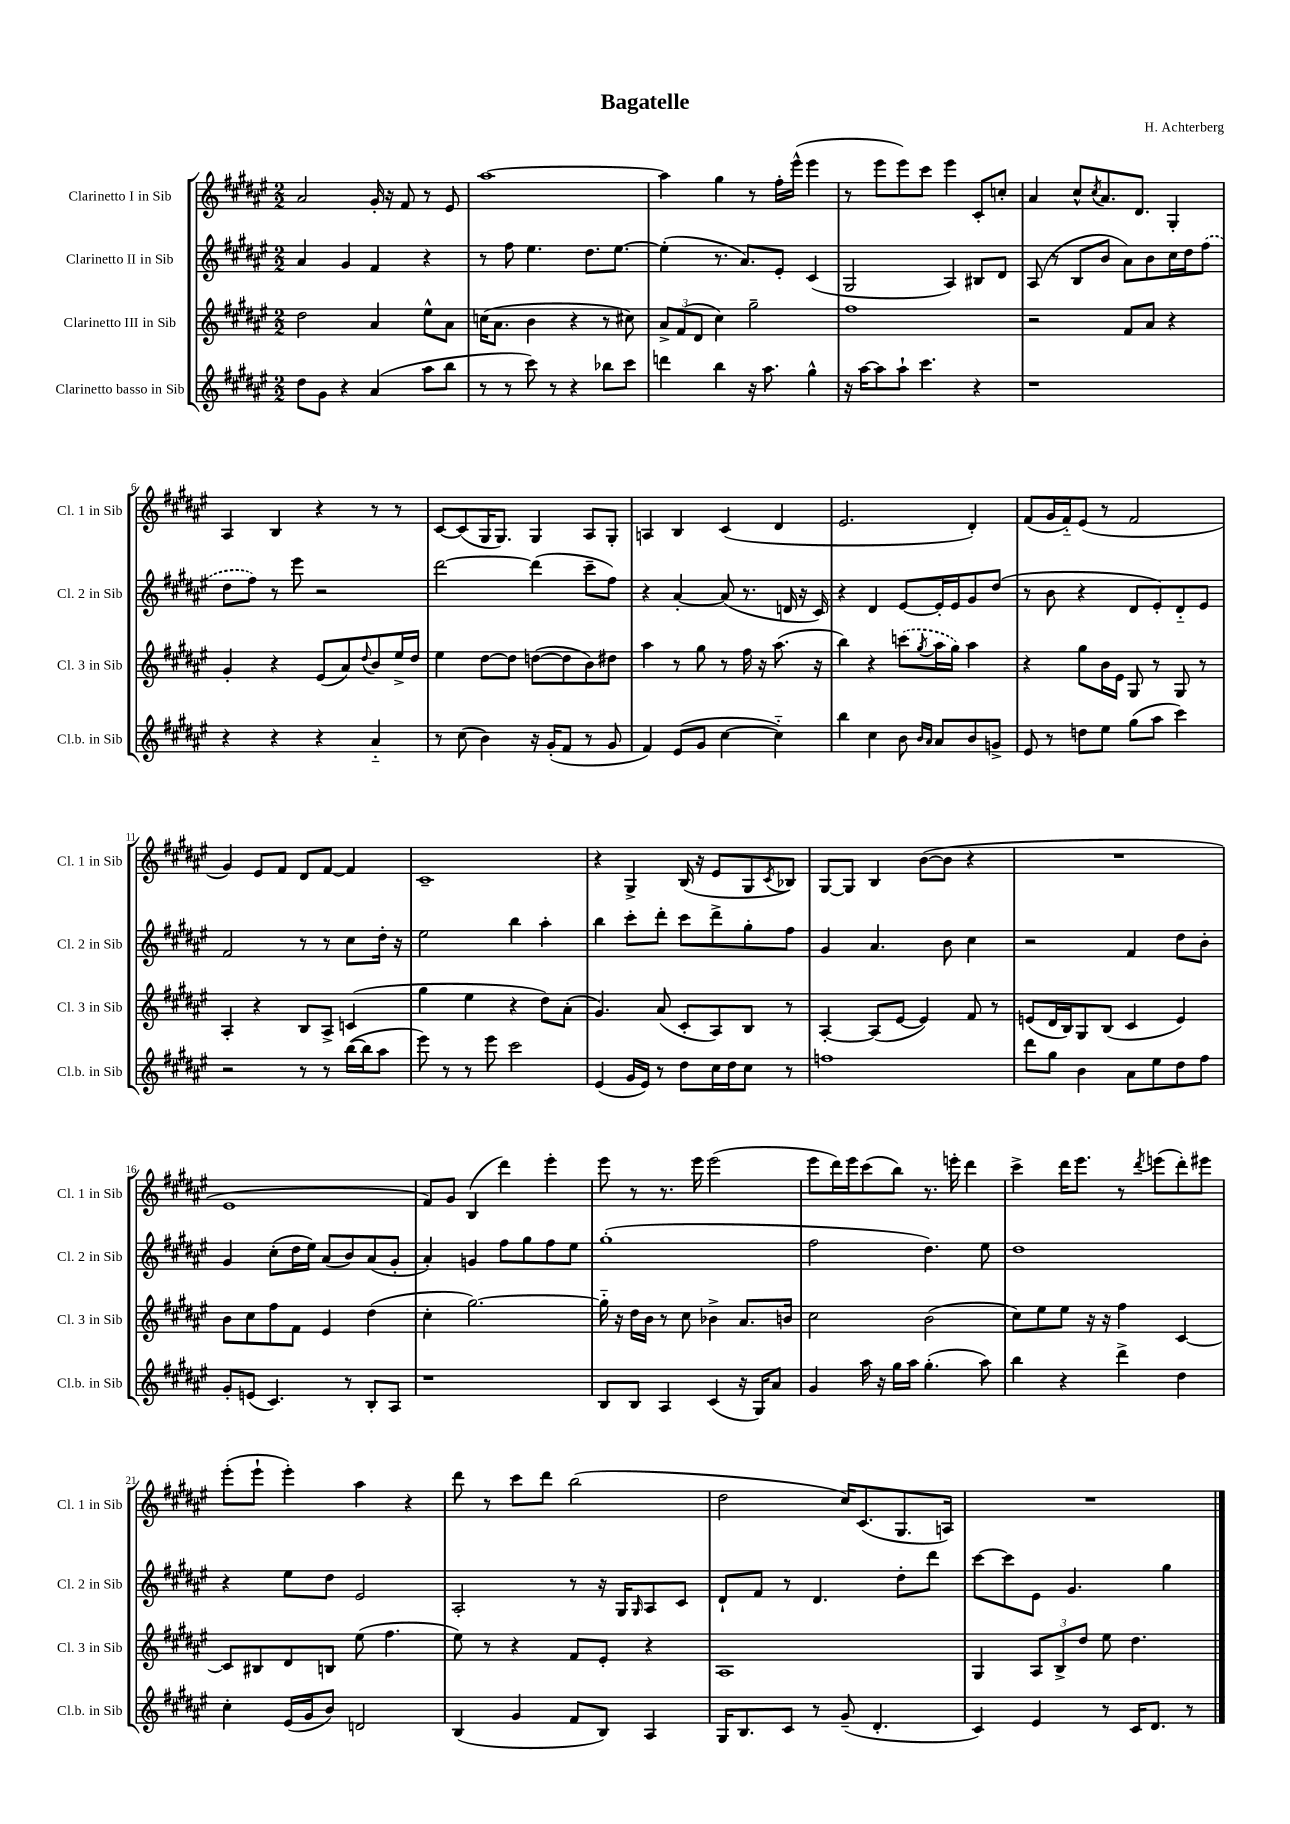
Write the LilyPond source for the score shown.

\header { title = "Bagatelle" composer = "H. Achterberg" }
<<
\new StaffGroup <<
\new Staff = "s0" \with { instrumentName = "Clarinetto I in Sib" shortInstrumentName = "Cl. 1 in Sib" } {
    \clef treble \key fis \major \numericTimeSignature \time 2/2
    ais'2 gis'16-. r16 fis'8 r8 eis'8 |
    ais''1~ |
    ais''4 gis''4 r8 fis''16-. eis'''16-^( eis'''4 |
    r8 eis'''8 eis'''8) cis'''8 eis'''4 cis'8-. c''8-. |
    ais'4 cis''8-^ \acciaccatura { cis''8 } ais'8. dis'8. gis4-. |
    ais4 b4 r4 r8 r8 |
    cis'8~ cis'8( gis16 gis8.) gis4 ais8 gis8-. |
    a4 b4 cis'4( dis'4 |
    eis'2. dis'4-.) |
    fis'8( gis'16 fis'16-_) eis'8( r8 fis'2 |
    gis'4) eis'8 fis'8 dis'8 fis'8~ fis'4 |
    cis'1-- |
    r4 gis4-> b16( r16 eis'8 gis8 \acciaccatura { cis'8 } bes8) |
    gis8~ gis8 b4 b'8~( b'8 r4 |
    R1 |
    eis'1 |
    fis'8) gis'8 b4( dis'''4) eis'''4-. |
    eis'''8 r8 r8. eis'''16 eis'''2( |
    eis'''8 dis'''16) eis'''16 cis'''8( b''8) r8. e'''16-. dis'''4 |
    cis'''4-> dis'''16 eis'''8. r8 \acciaccatura { dis'''8 } e'''8( dis'''8-.) eis'''8 |
    eis'''8-.( eis'''8-! eis'''4-.) ais''4 r4 |
    dis'''8 r8 cis'''8 dis'''8 b''2( |
    dis''2 cis''16) cis'8.( gis8. a16) |
    R1 \bar "|." |
}
\new Staff = "s1" \with { instrumentName = "Clarinetto II in Sib" shortInstrumentName = "Cl. 2 in Sib" } {
    \clef treble \key fis \major \numericTimeSignature \time 2/2
    ais'4 gis'4 fis'4 r4 |
    r8 fis''8 eis''4. dis''8. eis''8.~ |
    eis''4-.( r8. ais'8.) eis'8-. cis'4( |
    gis2 ais4) bis8 dis'8 |
    ais8( r8 b8 b'8 ais'8) b'8 cis''16 dis''16 \once \slurDashed fis''8( |
    dis''8 fis''8) r8 eis'''8 r2 |
    dis'''2~ dis'''4( cis'''8-- fis''8) |
    r4 ais'4~-. ais'8( r8. d'16 r16 cis'16) |
    r4 dis'4 eis'8~ eis'16-. eis'16 gis'8 dis''8( |
    r8 b'8 r4 dis'8 eis'8-.) dis'8-_ eis'8 |
    fis'2 r8 r8 cis''8 dis''16-. r16 |
    eis''2 b''4 ais''4-. |
    b''4 cis'''8-. dis'''8-. cis'''8 dis'''8-> gis''8-. fis''8 |
    gis'4 ais'4. b'8 cis''4 |
    r2 fis'4 dis''8 b'8-. |
    gis'4 cis''8-.( dis''16 eis''16) ais'8( b'8) ais'8( gis'8-. |
    ais'4-.) g'4 fis''8 gis''8 fis''8 eis''8 |
    gis''1-.( |
    fis''2 dis''4.) eis''8 |
    dis''1 |
    r4 eis''8 dis''8 eis'2 |
    ais2-. r8 r16 gis16 \grace { gis16 } ais8 cis'8 |
    dis'8-! fis'8 r8 dis'4. dis''8-. dis'''8 |
    cis'''8~ cis'''8 eis'8 gis'4. gis''4 \bar "|." |
}
\new Staff = "s2" \with { instrumentName = "Clarinetto III in Sib" shortInstrumentName = "Cl. 3 in Sib" } {
    \clef treble \key fis \major \numericTimeSignature \time 2/2
    dis''2 ais'4 eis''8-^ ais'8 |
    c''16( ais'8. b'4 r4 r8 cis''8) |
    \tuplet 3/2 { ais'8-> fis'8( dis'8 } cis''4) gis''2-- |
    fis''1 |
    r2 fis'8 ais'8 r4 |
    gis'4-. r4 eis'8( ais'8) \appoggiatura { dis''8 } b'8 eis''16-> dis''16 |
    eis''4 dis''8~ dis''8 d''8~( d''8 b'8) dis''8 |
    ais''4 r8 gis''8 r8 fis''16 r16 ais''8.( r16 |
    b''4) r4 \once \slurDashed c'''8( \acciaccatura { gis''8 } ais''16 gis''16) ais''4 |
    r4 gis''8 b'16 eis'16 gis8 r8 gis8 r8 |
    ais4-. r4 b8 ais8-> c'4( |
    gis''4 eis''4 r4 dis''8) ais'8-.( |
    gis'4.) ais'8( cis'8-. ais8) b8 r8 |
    ais4~-. ais8( eis'8~ eis'4) fis'8 r8 |
    e'8( dis'16 b16) gis8 b8( cis'4 e'4) |
    b'8 cis''8 fis''8 fis'8 eis'4 dis''4( |
    cis''4-. gis''2.~) |
    gis''16-_ r16 dis''16 b'16 r8 cis''8 bes'4-> ais'8. b'16 |
    cis''2 b'2( |
    cis''8) eis''8 eis''8 r16 r16 fis''4 cis'4~ |
    cis'8 bis8 dis'8 b8 eis''8( fis''4. |
    eis''8) r8 r4 fis'8 eis'8-. r4 |
    ais1 |
    gis4 \tuplet 3/2 { ais8 b8-> dis''8 } eis''8 dis''4. \bar "|." |
}
\new Staff = "s3" \with { instrumentName = "Clarinetto basso in Sib" shortInstrumentName = "Cl.b. in Sib" } {
    \clef treble \key fis \major \numericTimeSignature \time 2/2
    dis''8 gis'8 r4 ais'4( ais''8 b''8 |
    r8 r8 cis'''8) r8 r4 bes''8 cis'''8 |
    d'''4 b''4 r16 ais''8. gis''4-^ |
    r16 ais''16~ ais''8 ais''8-! cis'''4. r4 |
    r1 |
    r4 r4 r4 ais'4-_ |
    r8 cis''8( b'4) r16 gis'16-.( fis'8 r8 gis'8 |
    fis'4) eis'8( gis'8 cis''4~ cis''4-_) |
    b''4 cis''4 b'8 \grace { b'16 ais'16 } ais'8 b'8 g'8-> |
    eis'8 r8 d''8 eis''8 gis''8( ais''8 cis'''4) |
    r2 r8 r8 b''16~( b''16 ais''8 |
    eis'''8) r8 r8 eis'''8 cis'''2 |
    eis'4( gis'16 eis'16) r8 dis''8 cis''16 dis''16 cis''8 r8 |
    f''1 |
    dis'''8 gis''8 b'4 ais'8 eis''8 dis''8 fis''8 |
    gis'8-. e'8( cis'4.) r8 b8-. ais8 |
    r1 |
    b8 b8 ais4 cis'4( r16 gis16) ais'8 |
    gis'4 ais''16 r16 gis''16 ais''16 gis''4.-.( ais''8) |
    b''4 r4 dis'''4-> dis''4 |
    cis''4-. eis'16( gis'16 b'8) d'2 |
    b4( gis'4 fis'8 b8) ais4 |
    gis16 b8. cis'8 r8 gis'8--( dis'4.-. |
    cis'4) eis'4 r8 cis'16 dis'8. r8 \bar "|." |
}
>>
>>
